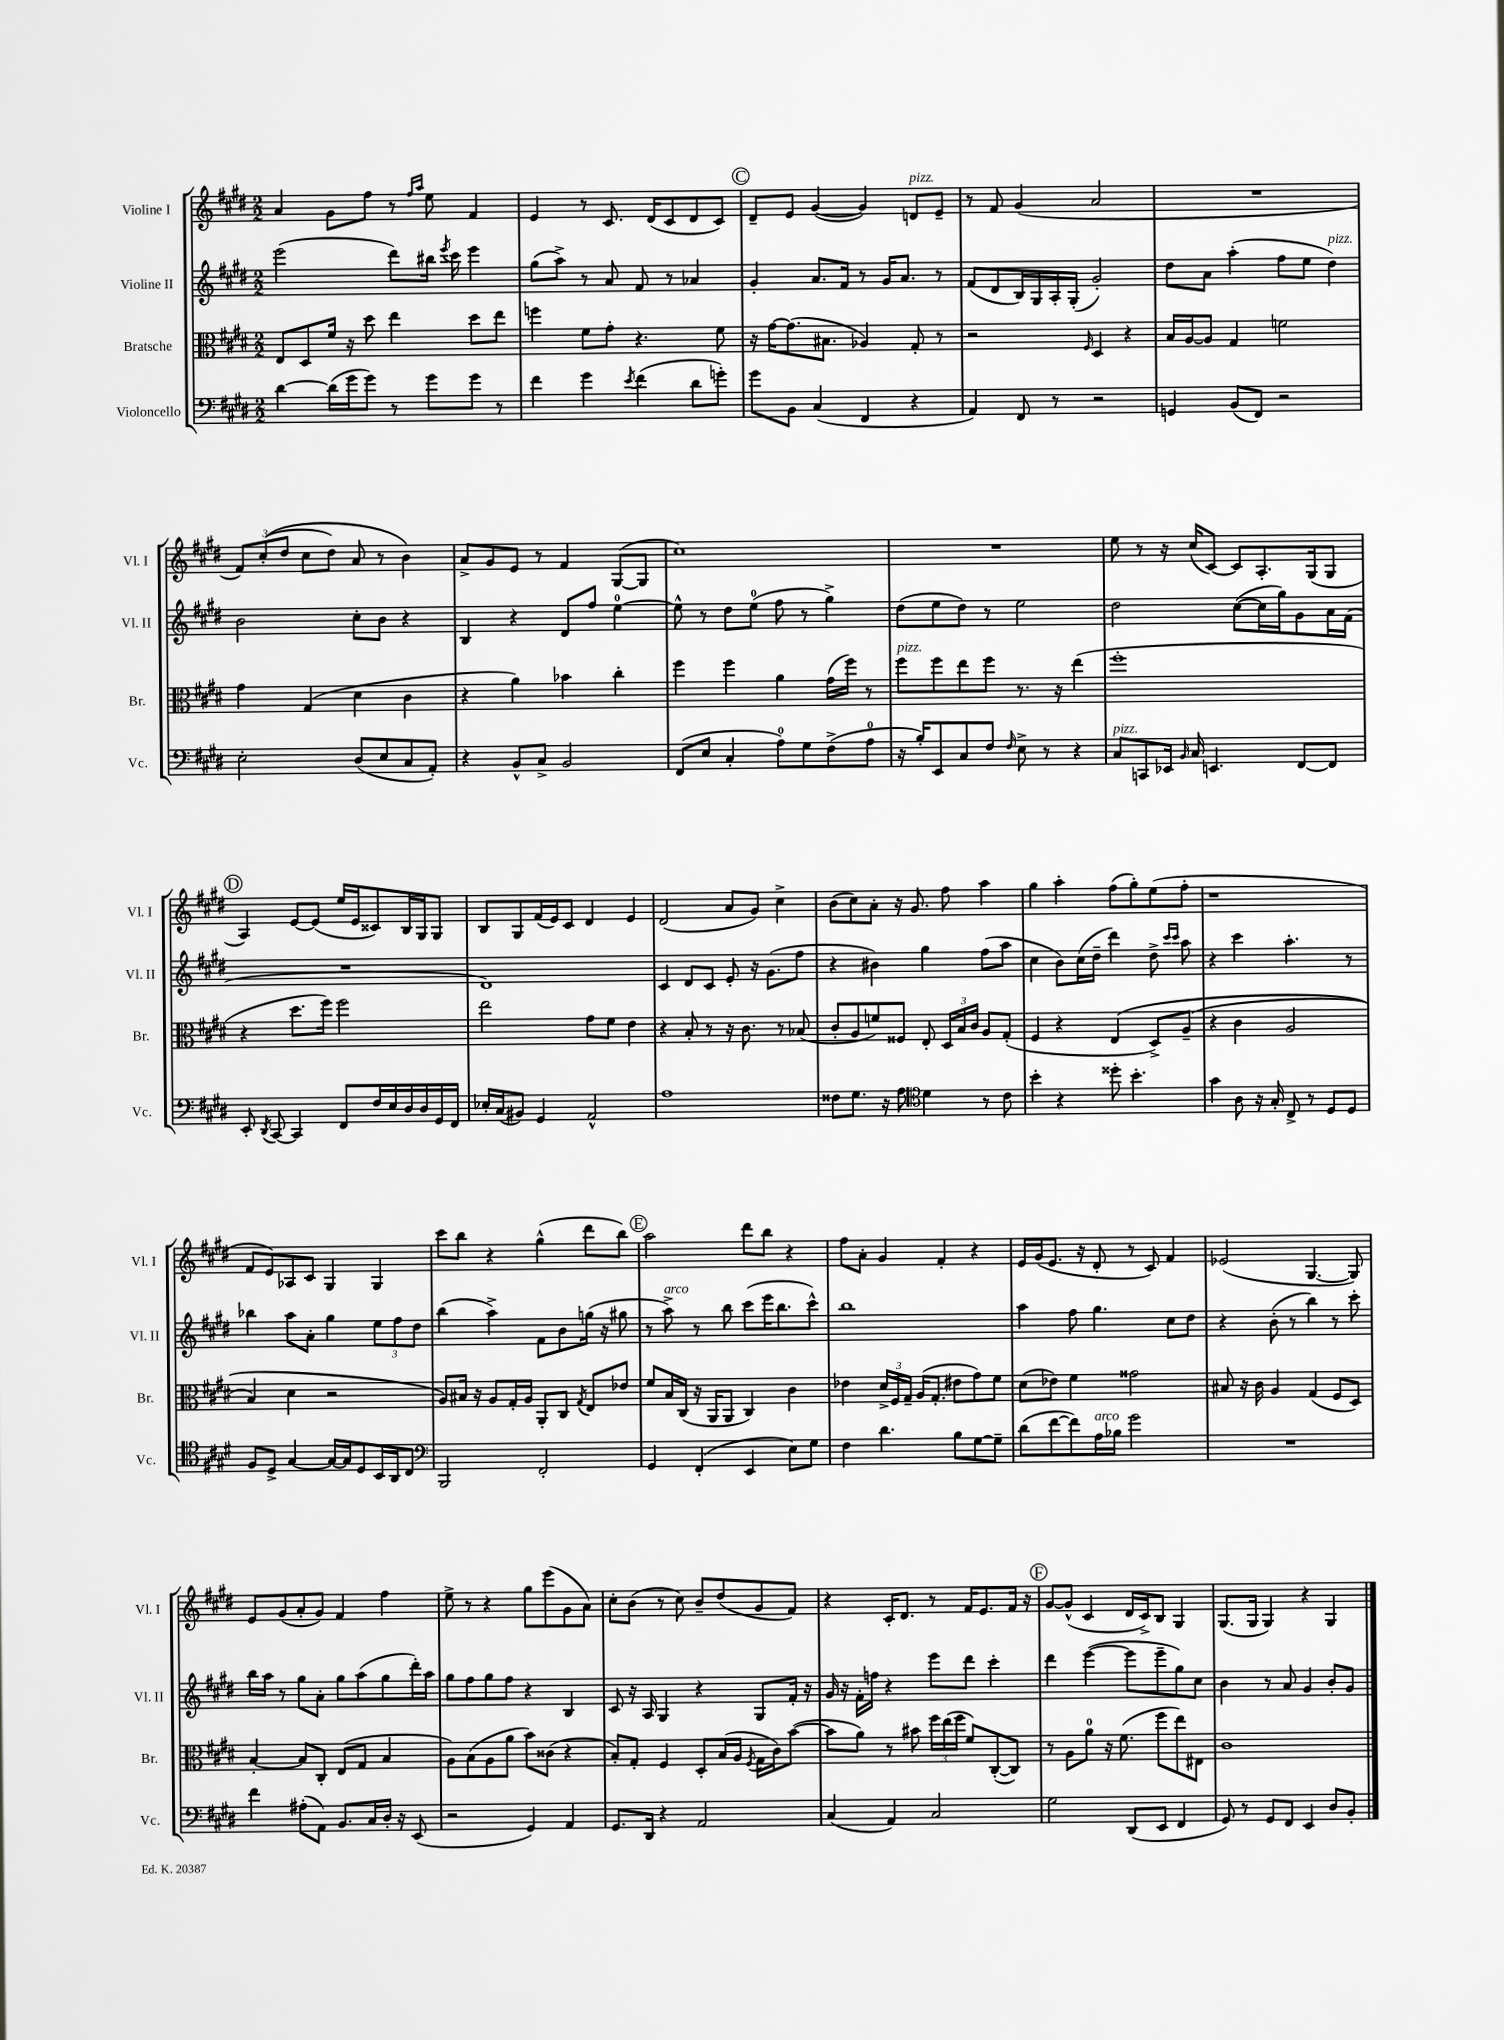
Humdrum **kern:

**kern	**kern	**kern	**kern
*staff4	*staff3	*staff2	*staff1
*clefF4	*clefC3	*clefG2	*clefG2
*k[f#c#g#d#]	*k[f#c#g#d#]	*k[f#c#g#d#]	*k[f#c#g#d#]
*M2/2	*M2/2	*M2/2	*M2/2
[4d#	8E	(2eee	4a
.	8D#	.	.
(16d#]	16f#	.	8g#
16g#	16r	.	.
8g#)	8dd#	.	8ff#
8r	4ee	8ddd#)	8r
.	.	.	16qqff#
.	.	.	16qqaa
8g#	.	16bb#	8ee
.	.	8qeee	.
.	.	16ccc#	.
8g#	8dd#	4eee	4f#
8r	8ee	.	.
=	=	=	=
4f#	4ff	(8gg#	4e
.	.	8aa^)	.
4g#	8f#	8r	8r
.	8g#'	8a	8.c#
8qe	.	.	.
(4f#	4.r	8f#	.
.	.	.	(16d#
.	.	8r	8c#
8d#	.	4a-	8d#
8g')	8f#	.	8c#)
=	=	=	=
8g#	16r	4g#'	8d#~
.	[16g#	.	.
8BB	(8.g#]	.	8e
(4C#	.	8.a	([4g#
.	8.B#	.	.
.	.	16f#	.
4FF#	4A-)	8r	4g#])
.	.	16g#	.
.	.	8.a	.
4r	8G#'	.	8d
.	8r	8r	8e~
=	=	=	=
4AA)	2r	(8f#	8r
.	.	8d#	8f#
8FF#	.	16B)	(4g#
.	.	16G#	.
8r	.	16A'	.
.	.	(16G#'	.
.	16qqF#	.	.
2r	4D#	2g#')	2a
.	4r	.	.
=	=	=	=
4GG	16B	8dd#	1r
.	[16A	.	.
.	8A]	8a	.
(8BB	4G#	(4aa'	.
8FF#)	.	.	.
2r	2f	8ff#	.
.	.	8ee	.
.	.	4dd#)	.
=	=	=	=
2E'	4g#	2b	12f#)
.	.	.	&((12cc#'
.	.	.	12dd#
.	(4G#	.	8cc#
.	.	.	8dd#)
(8D#	4d#	8cc#'	8a
8E	.	8b	8r
8C#	4c#	4r	4b&)
8AA')	.	.	.
=	=	=	=
4r	4r	4B	8a^
.	.	.	8g#
8BB^^	4a)	4r	8e
8C#^	.	.	8r
2BB	4b-	8d#	4f#
.	.	8ff#	.
.	4cc#'	[4ee	([8G#
.	.	.	8G#]
=	=	=	=
(8FF#	4ff#	8ee^^]	1cc#)
8E	.	8r	.
4C#'	4ff#	8dd#	.
.	.	(8ee	.
8A)	4a	8ff#	.
8G#	.	8r	.
(8F#^	(16g#	4gg#^)	.
.	16ff#)	.	.
8A	8r	.	.
=	=	=	=
16r	8ff#	(8dd#	1r
16B')	.	.	.
8EE	8ff#	8ee	.
8C#	8ee	8dd#)	.
8F#	8ff#	8r	.
16qqF#	.	.	.
8E^	8.r	2ee	.
8r	.	.	.
.	16r	.	.
4r	(4ee	.	.
=	=	=	=
8C#	1ff#'	2dd#	8ee
8CC	.	.	8r
16EE-	.	.	16r
16qqBB	.	.	.
16C#	.	.	(16cc#
4.EE	.	.	[8c#)
.	.	([8cc#	8c#]
.	.	16cc#]	8.A'
.	.	16gg#)	.
[8FF#	.	8g#	.
.	.	.	(16G#
8FF#]	.	16a	8G#
.	.	(16f#	.
=	=	=	=
8EE'	4r	1r	4A)
8qDD#	.	.	.
[8CC#	.	.	.
4CC#]	8.dd#	.	[8e
.	.	.	(8e]
.	16ff#)	.	.
8FF#	2ff#	.	16ee
.	.	.	16e
16F#	.	.	8c##)
16E	.	.	.
16D#	.	.	16B
16D#	.	.	16G#
16GG#	.	.	8G#
16FF#	.	.	.
=	=	=	=
16E-'	2ee	1d#)	8B
(16C#	.	.	.
8BB#)	.	.	8G#
4GG#	.	.	(16f#
.	.	.	16e)
.	.	.	8c#
2AA^^	8g#	.	4d#
.	8f#	.	.
.	4e	.	4e
=	=	=	=
1A	4r	4c#	(2d#
.	8B'	8d#	.
.	8r	8c#	.
.	16r	8e'	8a
.	8.c#	.	.
.	.	16r	8g#)
.	.	(8.g#	.
.	8r	.	4cc#^
.	(8B-	8ff#	.
=	=	=	=
8F##	8c#'	4r	(8b
8.G#	8A	.	8cc#)
.	8f)	4b#)	8a'
16r	.	.	.
8A	8F##	.	16r
.	.	.	8.g#
*clefC4	*	*	*
4d#	8E'	4gg#	.
.	24D#	.	8ff#
.	24B	.	.
.	24c#	.	.
8r	8A	(8ff#	4aa
8c#	(8G#'	8aa	.
=	=	=	=
4b'	4F#	4cc#	4gg#
4r	4r	8b)	4aa'
.	.	(16cc#	.
.	.	16dd#~	.
8dd##'	&(4E	4ddd#)	(8ff#
4.b'	.	.	8gg#')
.	8D#^)	8dd#^	(8ee
.	.	16qqccc#	.
.	.	16qqccc#	.
.	(8A~	8aa	8ff#'
=	=	=	=
4g#	4r	4r	1r
8A	4c#	4ccc#	.
16r	.	.	.
16G#'	.	.	.
8C#^	2A	4.aa'	.
8r	.	.	.
8D#	.	.	.
8D#	.	8r	.
=	=	=	=
8F#	4B)	4bb-	8f#
8D#^	.	.	8e)
[4G#	4d#	8aa	8A-
.	.	8a'	8c#
16G#_	2r	4gg#	4G#
16G#]	.	.	.
8D#	.	.	.
16BB	.	12ee	4G#
16AA	.	.	.
.	.	12ff#	.
8C#	.	.	.
.	.	12dd#	.
=	=	=	=
*clefF4	*	*	*
2BBB	8A&)	(4bb	8ccc#
.	16B#	.	8bb
.	16r	.	.
.	8A	4aa^)	4r
.	16G#'	.	.
.	16A	.	.
2FF#'	8AA'	8f#	(4gg#^^
.	8C#	8b	.
.	8qG#	.	.
.	8E	(16gg	8ddd#
.	.	16r	.
.	8e-	8gg#	8bb)
=	=	=	=
4GG#	8f#	8r	2aa
.	16B	8aa^)	.
.	(16C#	.	.
(4FF#'	16r	8r	.
.	16AA	.	.
.	8AA	8bb	.
4EE	4C#)	(8ccc#	8ddd#
.	.	16eee	8bb
.	.	8.bb	.
8E)	4c#	.	4r
8G#	.	8ccc#^^)	.
=	=	=	=
4F#	4e-	1bb	8ff#
.	.	.	8a'
4.d#	24d#^	.	4g#
.	24F#	.	.
.	24G#~	.	.
.	(16A	.	.
.	8.G#'	.	.
.	.	.	4f#'
8B	8e#	.	.
[8G#	8g#)	.	4r
8G#~]	8f#	.	.
=	=	=	=
(8d#	(8d#	4aa	16e
.	.	.	(16g#
[8f#	8e-)	.	8.e
8f#])	4f#	8ff#	.
.	.	.	16r
16A	.	4.gg#	8d#'
16B-	.	.	.
2g#	2g##	.	8r
.	.	.	8c#)
.	.	8cc#	4f#
.	.	8dd#	.
=	=	=	=
1r	8B#	4r	(2e-
.	16r	.	.
.	16c#	.	.
.	4A	(8b'	.
.	.	8r	.
.	(4G#	4bb)	[4.G#
.	8F#	8r	.
.	8D#)	8ccc#'	8G#])
=	=	=	=
4f#	[4B'	16bb	8e
.	.	16aa	.
.	.	8r	(8g#
(8A#'	8B]	8gg#	8a'
8AA)	8C#'	8a'	8g#)
8.BB	(8E	8gg#	4f#
.	8G#	(8aa	.
16C#	.	.	.
16D#'	4B	8gg#	4ff#
16r	.	.	.
(8EE	.	16ddd#')	.
.	.	16aa	.
=	=	=	=
2r	8A)	8gg#	8ee^
.	(8B	8ff#	8r
.	8A	8gg#	4r
.	8a	8ff#	.
4GG#)	8b)	4r	8gg#
.	(8c##	.	(8eee
4AA	4r	4B	8g#
.	.	.	8a)
=	=	=	=
8.GG#	8B')	8c#	8cc#'
.	8G#'	16r	(8b
16DD#	.	16A	.
4r	4F#	4G#	8r
.	.	.	8cc#)
2AA	8D#'	4r	8b~
.	(16B	.	(8dd#
.	16A	.	.
.	8qF#	.	.
.	16G#	8G#	8g#
.	16c#)	.	.
.	([8b	16f#'	8f#)
.	.	16r	.
=	=	=	=
(4C#	8b]	16g#	4r
.	.	16r	.
.	8a)	16f#'	.
.	.	16ff	.
4AA)	8r	4r	16c#'
.	.	.	8.d#
.	8b#	.	.
2C#	24ff#	8eee	8r
.	(24ee	.	.
.	24ff#	.	.
.	8f#)	8ddd#	16f#
.	.	.	8.e
.	([8C#'	4ccc#'	.
.	8C#])	.	16f#
.	.	.	16r
=	=	=	=
2G#	8r	4ddd#	[8g#
.	8A	.	(8g#^^]
.	8a	([4eee	4c#
.	16r	.	.
.	(8.f#	.	.
(8DD#	.	8eee]	16d#
.	.	.	16c#^)
8EE	8ff#	8eee~	8B
4FF#	8ee)	8gg#)	4G#
.	8E#	8cc#	.
=	=	=	=
8GG#)	1c#	4b	(8.G#
8r	.	.	.
.	.	.	16G#
8GG#	.	8r	4G#)
8FF#	.	8a	.
4EE	.	4g#	4r
8D#	.	8b'	4G#
8BB'	.	8g#	.
==	==	==	==
*-	*-	*-	*-
